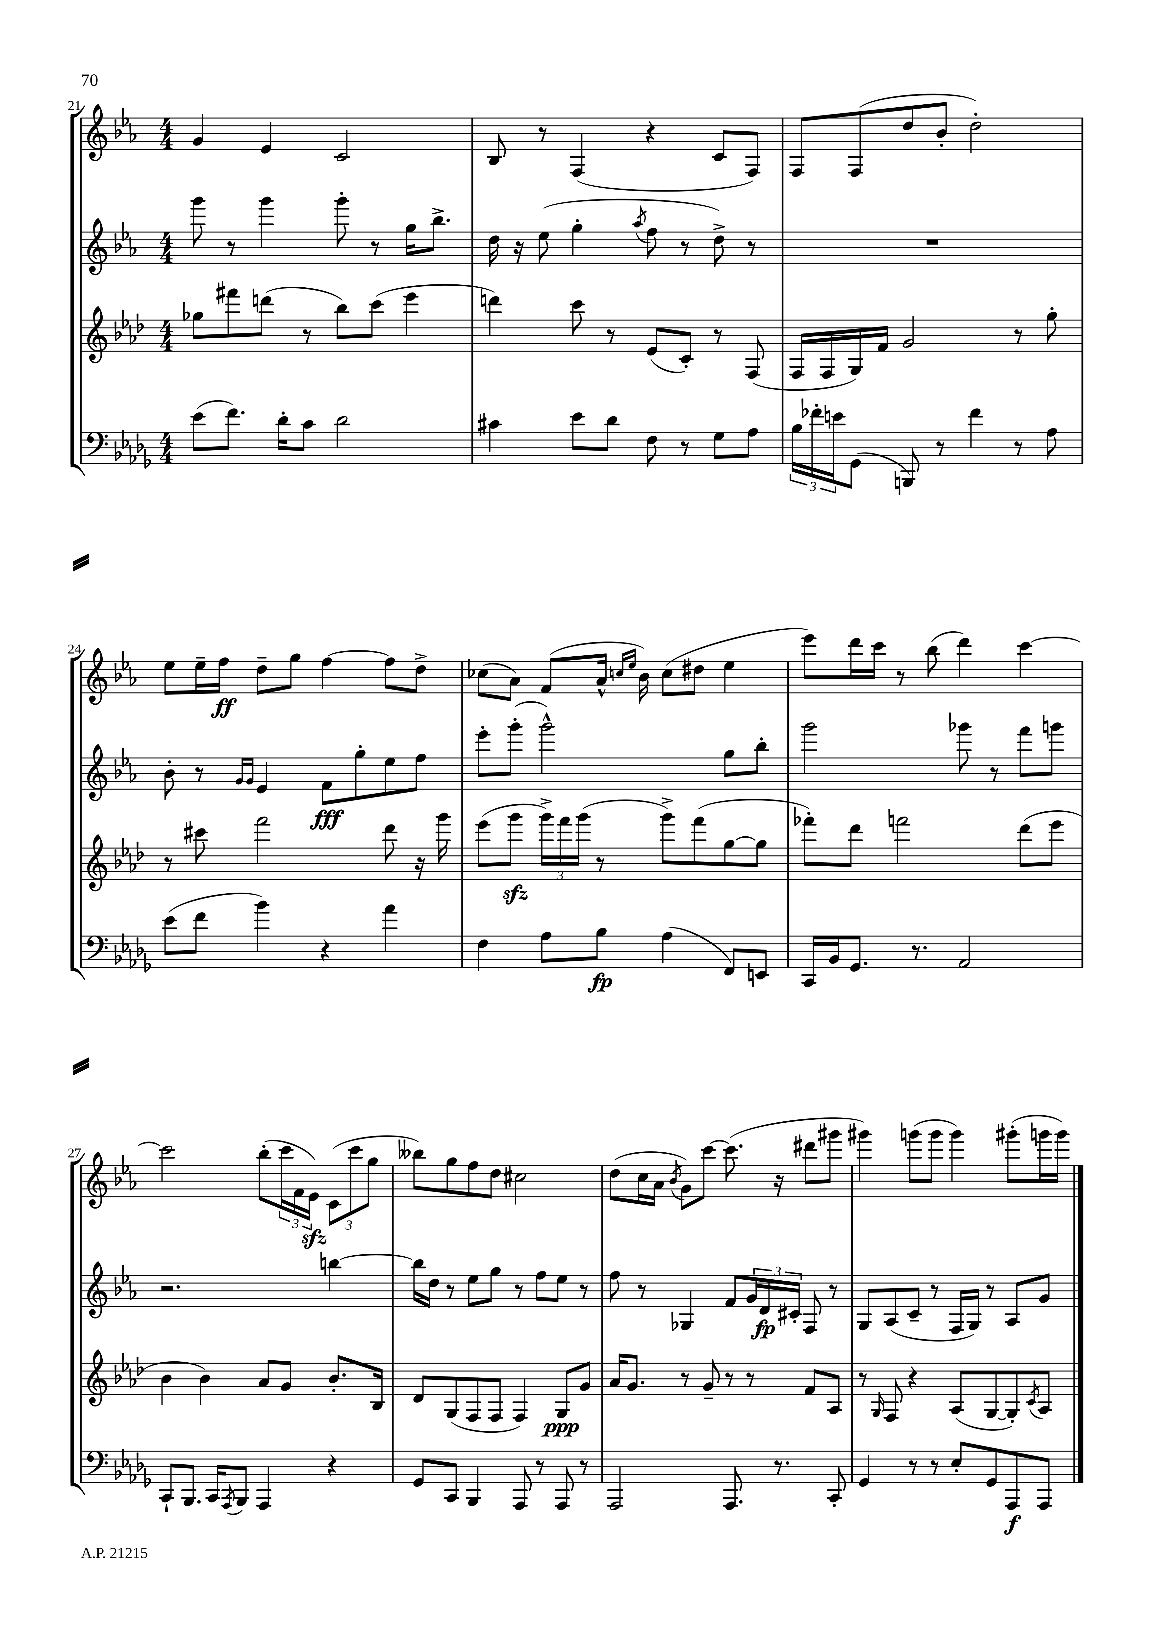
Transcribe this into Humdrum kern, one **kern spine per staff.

**kern	**dynam	**kern	**dynam	**kern	**dynam	**kern	**dynam
*part4	*part4	*part3	*part3	*part2	*part2	*part1	*part1
*staff4	*staff4	*staff3	*staff3	*staff2	*staff2	*staff1	*staff1
*clefF4	*	*clefG2	*	*clefG2	*	*clefG2	*
*k[b-e-a-d-g-]	*	*k[b-e-a-d-]	*	*k[b-e-a-]	*	*k[b-e-a-]	*
*M4/4	*	*M4/4	*	*M4/4	*	*M4/4	*
=21	=21	=21	=21	=21	=21	=21	=21
(8e-\L	.	8gg-X\L	.	8ggg\	.	4g/	.
8.f\J)	.	8fff#X\	.	8r	.	.	.
.	.	(8dddn\J	.	4ggg\	.	4e-/	.
16d-'\KL	.	.	.	.	.	.	.
8c\J	.	8r	.	.	.	.	.
2d-\	.	8bb-\L)	.	8ggg'\	.	2c/	.
.	.	(8ccc\J	.	8r	.	.	.
.	.	4eee-\	.	16gg\KL	.	.	.
.	.	.	.	8.bb-^\J	.	.	.
=22	=22	=22	=22	=22	=22	=22	=22
4c#X\	.	4dddn\)	.	16dd\	.	8B-/	.
.	.	.	.	16r	.	.	.
.	.	.	.	(8ee-\	.	8r	.
8e-\L	.	8ccc\	.	4gg'\	.	(4F/	.
8d-\J	.	8r	.	.	.	.	.
.	.	.	.	8qaa-/	.	.	.
8F\	.	(8e-/L	.	8ff\	.	4r	.
8r	.	8c'/J)	.	8r	.	.	.
8G-\L	.	8r	.	8dd^\)	.	8c/L	.
8A-\J	.	(8F/	.	8r	.	8F/J)	.
=23	=23	=23	=23	=23	=23	=23	=23
24B-\LL	.	16F/LL	.	1r	.	8F/L	.
24f-X'\	.	.	.	.	.	.	.
.	.	16F/	.	.	.	.	.
24en\J	.	.	.	.	.	.	.
(8GG-\J	.	16G/)	.	.	.	(8F/	.
.	.	16f/JJ	.	.	.	.	.
8BBBn/)	.	2g/	.	.	.	8dd/	.
8r	.	.	.	.	.	8b-'/J	.
4f-\	.	.	.	.	.	2dd'\)	.
8r	.	8r	.	.	.	.	.
8A-\	.	8gg'\	.	.	.	.	.
!!LO:LB:g=z
=24	=24	=24	=24	=24	=24	=24	=24
(8e-\L	.	8r	.	8b-'\	.	8ee-\L	.
8f\J	.	8ccc#X\	.	8r	.	16ee-~\L	.
.	.	.	.	.	.	16ff\JJ	ff
.	.	.	.	16qqg/LL	.	.	.
.	.	.	.	16qqg/JJ	.	.	.
4b-\)	.	2fff\	.	4e-/	.	8dd~\L	.
.	.	.	.	.	.	8gg\J	.
4r	.	.	.	8f\L	fff	[4ff\	.
.	.	.	.	8gg'\	.	.	.
4a-\	.	8ddd-\	.	8ee-\	.	8ff\L]	.
.	.	16r	.	8ff\J	.	8dd^\J	.
.	.	16ggg\	.	.	.	.	.
=25	=25	=25	=25	=25	=25	=25	=25
4F\	.	(8eee-\L	.	8eee-'\L	.	(8cc-X\L	.
.	.	8gggzz\J	.	(8ggg'\J	.	8a-\J)	.
8A-\L	.	24ggg^\LL)	.	2ggg^^\)	.	(8f/L	.
.	.	24fff\	.	.	.	.	.
.	.	(24ggg\JJ	.	.	.	.	.
8B-\J	fp	8r	.	.	.	16a-^^/Jk	.
.	.	.	.	.	.	16qqccn/LL	.
.	.	.	.	.	.	16qqee-/JJ	.
.	.	.	.	.	.	16b-\)	.
(4A-\	.	8ggg^\L)	.	.	.	(8cc\L	.
.	.	(8fff\	.	.	.	8dd#X\J	.
8FF/L)	.	[8gg\	.	8gg\L	.	4ee-\	.
8EEn/J	.	8gg\J]	.	8bb-'\J	.	.	.
=26	=26	=26	=26	=26	=26	=26	=26
16CC/LL	.	8fff-X'\L)	.	2ggg\	.	8eee-\L)	.
16BB-/J	.	.	.	.	.	.	.
8.GG-/J	.	8ddd-\J	.	.	.	16ddd\L	.
.	.	.	.	.	.	16ccc\JJ	.
.	.	2fffn\	.	.	.	8r	.
8.r	.	.	.	.	.	.	.
.	.	.	.	.	.	(8bb-\	.
2AA-/	.	.	.	8ggg-X\	.	4ddd\)	.
.	.	.	.	8r	.	.	.
.	.	(8ddd-\L	.	8fff\L	.	[4ccc\	.
.	.	8eee-\J	.	8gggn\J	.	.	.
!!LO:LB:g=z
=27	=27	=27	=27	=27	=27	=27	=27
8CC`/L	.	4b-\	.	2.r	.	2ccc\]	.
8.BBB-/J	.	.	.	.	.	.	.
.	.	4b-\)	.	.	.	.	.
16CC/KL	.	.	.	.	.	.	.
8qAAA-/	.	.	.	.	.	.	.
8BBB-/J	.	.	.	.	.	.	.
4AAA-/	.	8a-/L	.	.	.	(8bb-'\L	.
.	.	8g/J	.	.	.	24ccc\L	.
.	.	.	.	.	.	24f\	.
.	.	.	.	.	.	24e-zz\JJ)	.
4r	.	8.b-'/L	.	[4bbn\	.	(12c\L	.
.	.	.	.	.	.	12ccc\	.
.	.	.	.	.	.	12gg\J	.
.	.	16B-/Jk	.	.	.	.	.
=28	=28	=28	=28	=28	=28	=28	=28
8GG-/L	.	8d-/L	.	16bb\LL]	.	8bb--X\L)	.
.	.	.	.	16dd\JJ	.	.	.
8CC/J	.	(8G/	.	8r	.	8gg\	.
4BBB-/	.	8F/	.	8ee-\L	.	8ff\	.
.	.	8F/J	.	8gg\J	.	8dd\J	.
8AAA-/	.	4F/)	.	8r	.	2cc#X\	.
8r	.	.	.	8ff\L	.	.	.
8AAA-/	.	8G/L	ppp	8ee-\J	.	.	.
8r	.	8g/J	.	8r	.	.	.
=29	=29	=29	=29	=29	=29	=29	=29
2AAA-/	.	16a-/KL	.	8ff\	.	(8dd\L	.
.	.	8.g/J	.	.	.	.	.
.	.	.	.	8r	.	16cc\L	.
.	.	.	.	.	.	16a-\JJ	.
.	.	.	.	.	.	8qb-/	.
.	.	8r	.	4G-X/	.	8g\L)	.
.	.	8g~/	.	.	.	[8ccc\J	.
8.AAA-/	.	8r	.	8f/L	.	(8.ccc\]	.
.	.	8r	.	24g/L	.	.	.
.	.	.	.	24d/	fp	.	.
8.r	.	.	.	.	.	16r	.
.	.	.	.	24c#X'/JJ	.	.	.
.	.	8f/L	.	8F/	.	8ddd#X\L	.
8CC'/	.	8A-/J	.	8r	.	8ggg#X\J	.
=30	=30	=30	=30	=30	=30	=30	=30
4GG-/	.	8r	.	8G/L	.	4ggg#X\)	.
.	.	16qqG/	.	.	.	.	.
.	.	8F/	.	(8A-/	.	.	.
8r	.	4r	.	8c~/J	.	(8gggn\L	.
8r	.	.	.	8r	.	8ggg\J	.
8E-'/L	.	(8A-/L	.	16F/LL	.	4ggg\)	.
.	.	.	.	16G/JJ)	.	.	.
8GG-/	.	[8G/	.	8r	.	.	.
8AAA-/	f	8G'/])	.	8A-/L	.	(8ggg#X'\L	.
.	.	8qc/	.	.	.	.	.
8AAA-/J	.	8A-/J	.	8g/J	.	16gggn\L	.
.	.	.	.	.	.	16ggg\JJ)	.
==	==	==	==	==	==	==	==
*-	*-	*-	*-	*-	*-	*-	*-
